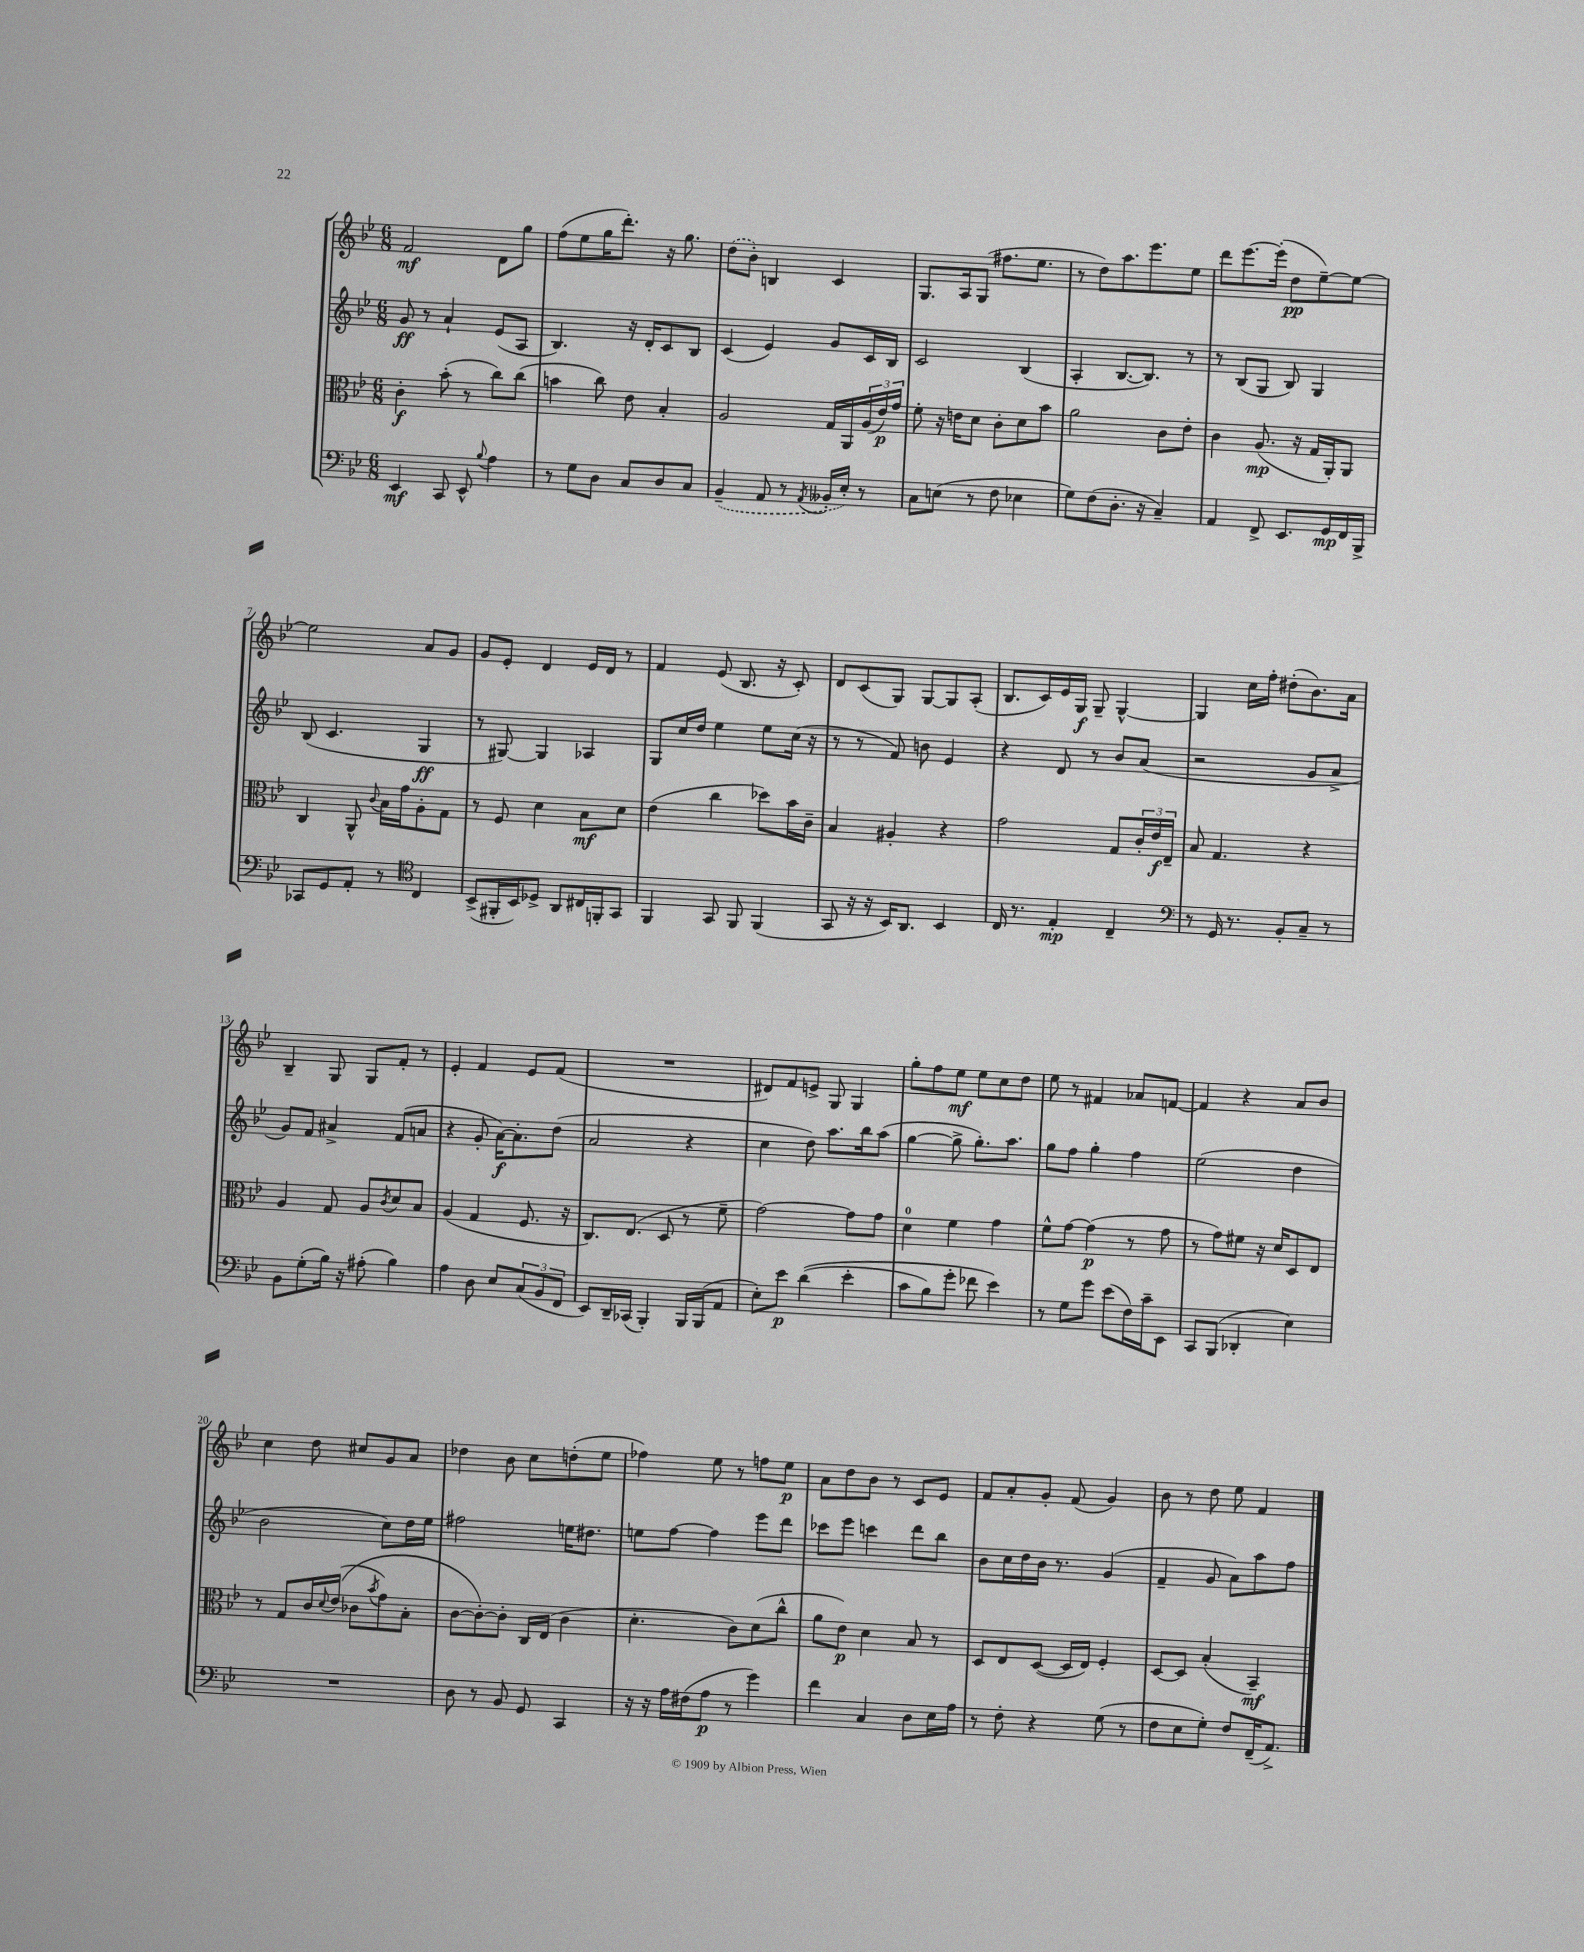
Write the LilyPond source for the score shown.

<<
\new StaffGroup <<
\new Staff = "s0" {
    \clef treble \key bes \major \numericTimeSignature \time 6/8
    f'2\mf d'8 g''8 |
    f''8( ees''8 g''16 d'''8.-.) r16 g''8. |
    \once \slurDashed d''8( bes'8-.) b4 c'4 |
    g8. a16 g8( fis''8. ees''8. |
    r8 d''8) a''8. ees'''8. ees''8 |
    d'''8 ees'''8.~ ees'''16-.( d''8\pp ees''8~--) ees''8~ |
    ees''2 a'8 g'8 |
    g'8 ees'8-. d'4 ees'16 d'16 r8 |
    f'4 ees'8( bes8. r16 c'8-.) |
    d'8 c'8( g8) g8~ g8 a8-.( |
    bes8. c'16) ees'16 g16\f g8-- g4~-^ |
    g4 c''16 f''16-. dis''8-.( bes'8.) a'16 |
    bes4-- g8 g8 f'8-. r8 |
    ees'4-. f'4 ees'8 f'8( |
    R2. |
    dis'8) f'8 e'8-> g8 g4 |
    g''8-. f''8 ees''8\mf ees''8 c''8 d''8 |
    ees''8 r8 fis'4 aes'8 f'8~ |
    f'4 r4 a'8 bes'8 |
    c''4 d''8 cis''8 g'8 a'8 |
    des''4 bes'8 c''8 d''8-.( ees''8 |
    fes''4) ees''8 r8 f''8 ees''8\p |
    a'8 d''8 bes'8 r8 c'8 ees'8 |
    f'8 a'8-. g'8-. f'8( g'4) |
    bes'8 r8 d''8 ees''8 f'4 \bar "|." |
}
\new Staff = "s1" {
    \clef treble \key bes \major \numericTimeSignature \time 6/8
    g'8\ff r8 a'4-! ees'8( a8 |
    bes4.) r16 d'16-. c'8 bes8 |
    c'4( ees'4) g'8 c'16 bes16 |
    c'2 bes4( |
    a4-. bes8.~ bes8.) r8 |
    r8 bes8( g8 bes8) g4 |
    bes8( c'4. g4\ff |
    r8 gis8~) gis4 aes4 |
    g8 c''16 d''16 ees''4 ees''8 c''16( r16 |
    r8 r8 f'8) b'8 ees'4 |
    r4 d'8 r8 bes'8 a'8( |
    r2 g'8 a'8-> |
    g'8) f'8 ais'4-> f'8( a'8 |
    r4 g'8-. a'16~\f) a'8.-. d''8( |
    a'2 r4 |
    c''4 d''8) a''8. bes''16 a''8( |
    g''4~ g''8-> g''8.-.) a''8. |
    g''8 f''8 g''4-. f''4 |
    ees''2( d''4 |
    bes'2 c''8) d''16 ees''16 |
    fis''2 e''16 dis''8. |
    e''8 f''8~ f''4 ees'''8 d'''8 |
    ces'''8 ees'''8 c'''4 d'''8 bes''8 |
    bes'8 c''16 d''16 bes'16 r8. g'4( |
    f'4-- g'8 a'8) a''8 f''8 \bar "|." |
}
\new Staff = "s2" {
    \clef alto \key bes \major \numericTimeSignature \time 6/8
    c'4-.\f bes'8-.( r8 c''8) c''8( |
    b'4 c''8) ees'8 bes4-. |
    a2 g16 a,16 \tuplet 3/2 { a16( ees'16\p) g'16 } |
    f'8-. r16 e'16 d'8 c'8-. d'8 bes'8 |
    a'2 c'8 ees'8-. |
    c'4 a8.\mp( r16 g16 a,16-.) a,8 |
    c4 a,8-^ \appoggiatura { c'8 } bes16 g'16 a8-. g8 |
    r8 f8 d'4 bes8\mf d'8 |
    ees'4( c''4 des''8) bes'16 c'16-- |
    bes4 ais4-. r4 |
    g'2 g8 \tuplet 3/2 { c'16-. ees'16\f ees16-- } |
    bes8 g4. r4 |
    a4 g8 a8 \acciaccatura { c'8 } d'8 bes8 |
    a4( g4 f8. r16 |
    c8.) ees8.( d8 r8 f'8-- |
    g'2~) g'8 g'8 |
    d'4-0 f'4 g'4 |
    f'8-^ g'8~ g'4\p( r8 g'8 |
    r8 g'8) fis'8 r16 d'16 d8 ees8 |
    r8 g8 c'16 \appoggiatura { d'8 } ees'16(\( ces'8 \acciaccatura { bes'8 } g'8) bes8-. |
    c'8~ c'8~-.\) c'8-. c16 ees16( c'4 |
    d'4.-. c'8) d'8( c''8-^ |
    a'8 ees'8\p) d'4 bes8 r8 |
    d8 ees8 d8~( d16 ees16) f4-. |
    d8~ d8 bes4-.( bes,4--\mf) \bar "|." |
}
\new Staff = "s3" {
    \clef bass \key bes \major \numericTimeSignature \time 6/8
    ees,4\mf c,8 ees,8-^ \appoggiatura { bes8 } a4 |
    r8 g8 d8 c8 d8 c8 |
    \once \slurDashed bes,4--( a,8 r8 \acciaccatura { a,8 } beses,16-. ees16-.) r8 |
    c8 e8( r8 f8 ees4 |
    g8) f8( d8.-. r16 c4--) |
    a,4 f,8-> ees,8. g,16\mp f,16 bes,,16-> |
    ces,8 g,8 a,8-. r8 \clef tenor c4 |
    bes,8->( fis,16-. bes,16) des8-> a,8 cis16 f,16-. g,8 |
    f,4 g,8 f,8 f,4( |
    g,8 r16 r16 bes,16) a,8. bes,4 |
    c16 r8. ees4-.\mp c4-- |
    \clef bass r8 g,16 r8. bes,8-. c8-- r8 |
    bes,8 g8-.( bes16) r16 ais8-.( bes4) |
    a4 d8 ees8 \tuplet 3/2 { c8( bes,8 f,8 } |
    ees,8) d,16-- ces,16( bes,,4-.) bes,,16 bes,,16( a,8 |
    ees8-.) ees'8\p d'4(\( ees'4-. |
    c'8 bes8) g'8-. fes'8 ees'4\) |
    r8 g8 g'8 ees'8( f16) c'16-- ees,8 |
    c,8 bes,,8( des,4-. ees4) |
    R2. |
    d8 r8 bes,8 g,8 c,4 |
    r16 r16 a16 fis16( a8\p r8 g'4) |
    f'4 c4 d8 ees16 a16 |
    r8 f8-. r4 g8( r8 |
    f8 ees8 g8-.) f8 f,16--( a,8.->) \bar "|." |
}
>>
>>
